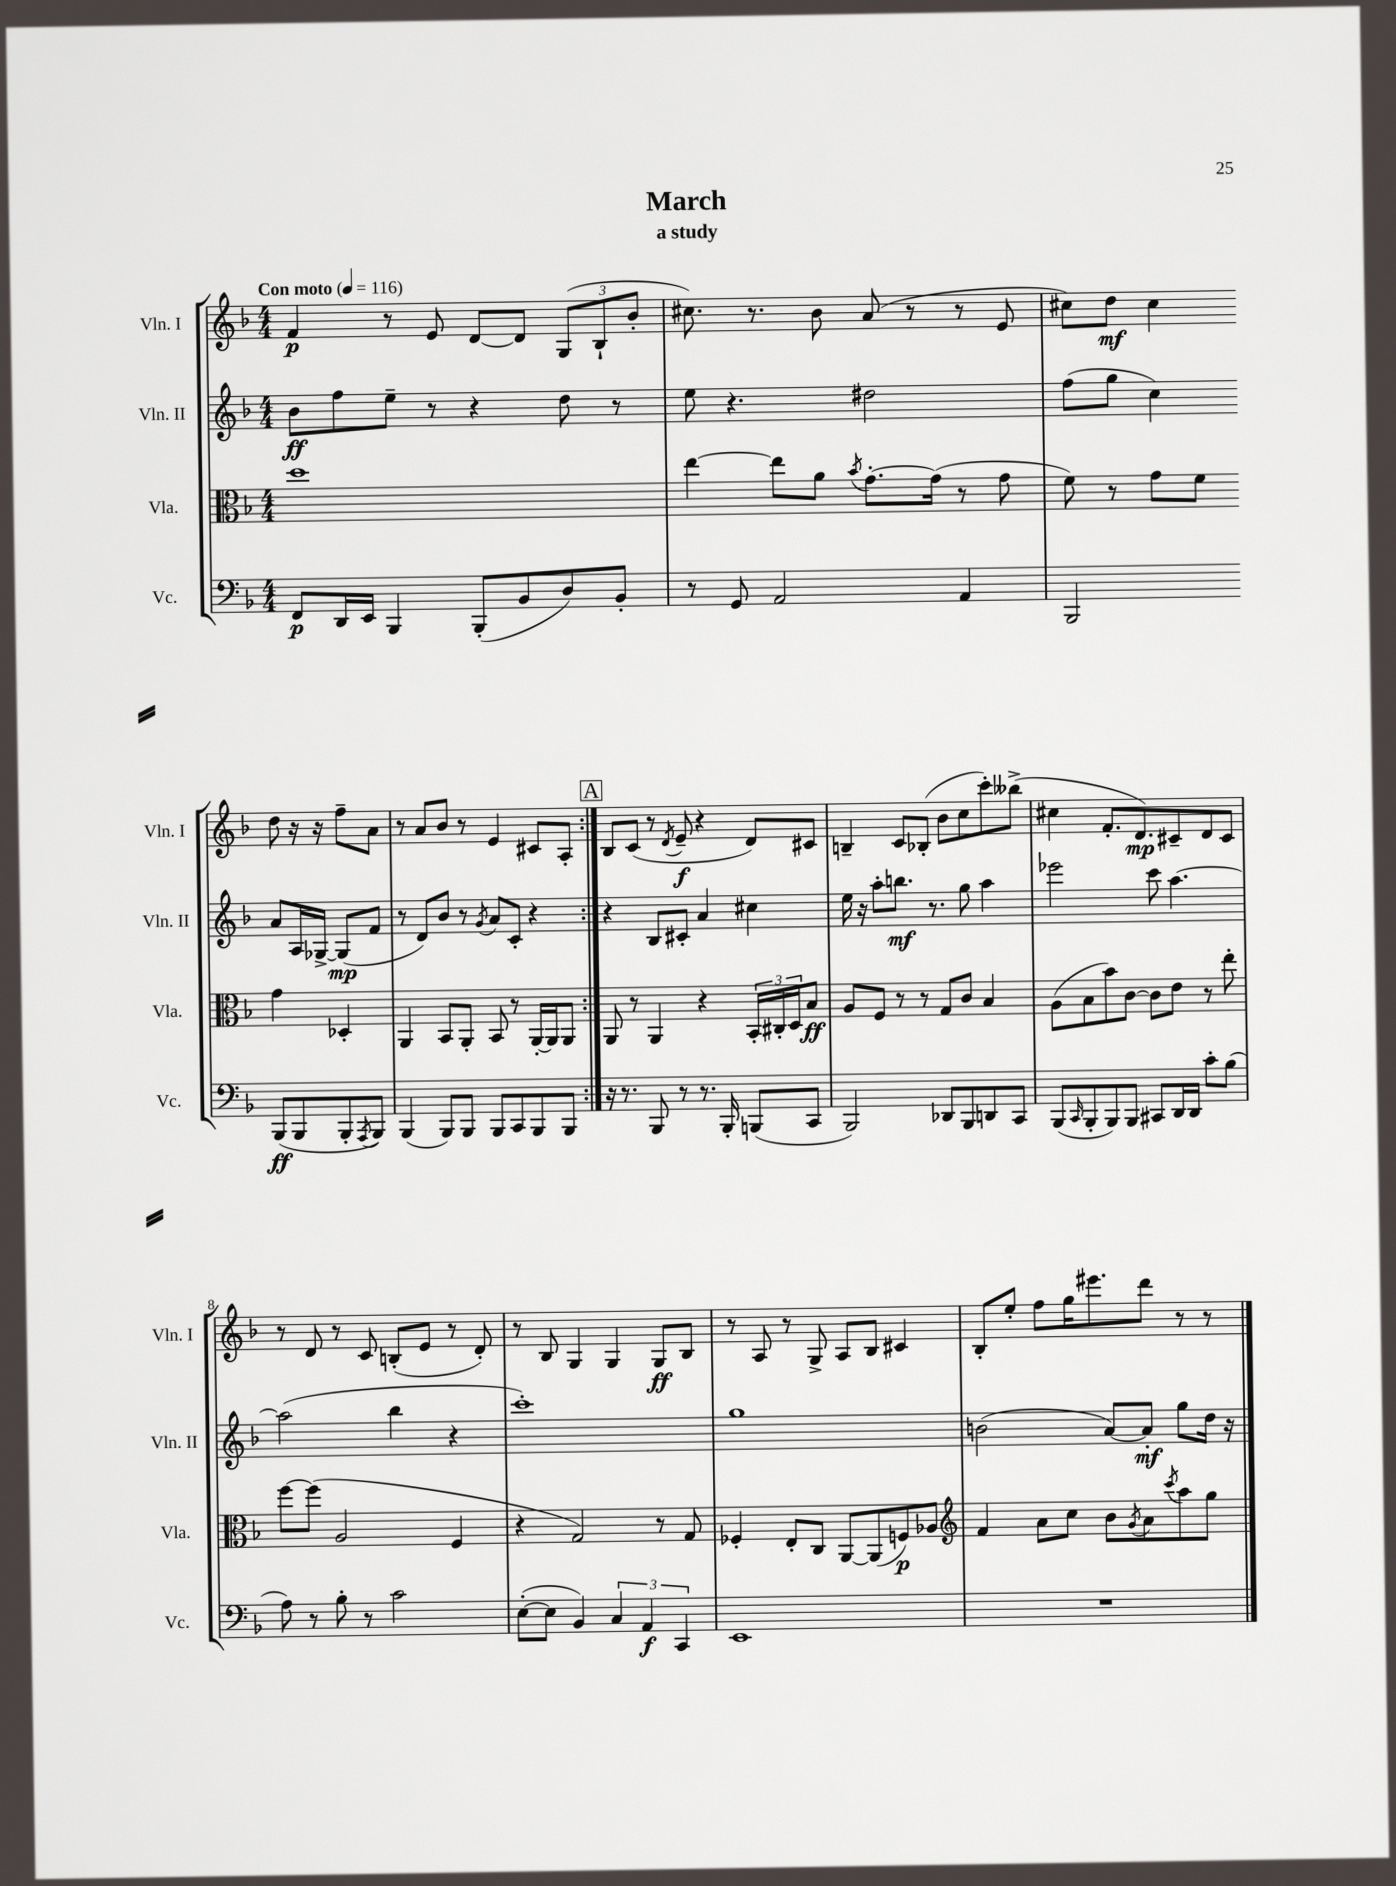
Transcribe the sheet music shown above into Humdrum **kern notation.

**kern	**dynam	**kern	**dynam	**kern	**dynam	**kern	**dynam
*part4	*part4	*part3	*part3	*part2	*part2	*part1	*part1
*staff4	*staff4	*staff3	*staff3	*staff2	*staff2	*staff1	*staff1
*I"Vc.	*	*I"Vla.	*	*I"Vln. II	*	*I"Vln. I	*
*I'Vc.	*	*I'Vla.	*	*I'Vln. II	*	*I'Vln. I	*
*clefF4	*	*clefC3	*	*clefG2	*	*clefG2	*
*k[b-]	*	*k[b-]	*	*k[b-]	*	*k[b-]	*
*M4/4	*	*M4/4	*	*M4/4	*	*M4/4	*
*MM116	*	*MM116	*	*MM116	*	*MM116	*
=1	=1	=1	=1	=1	=1	=1	=1
!	!	!	!	!	!	!LO:TX:a:B:t=Con moto	!
8FF/L	p	1dd	.	8b-\L	ff	4f/	p
16DD/L	.	.	.	8ff\	.	.	.
16EE/JJ	.	.	.	.	.	.	.
4BBB-/	.	.	.	8ee~\J	.	8r	.
.	.	.	.	8r	.	8e/	.
(8BBB-'/L	.	.	.	4r	.	[8d/L	.
8BB-/	.	.	.	.	.	8d/J]	.
8D/)	.	.	.	8dd\	.	(12G/L	.
.	.	.	.	.	.	12B-`/	.
8BB-'/J	.	.	.	8r	.	.	.
.	.	.	.	.	.	12b-'/J	.
=2	=2	=2	=2	=2	=2	=2	=2
8r	.	[4ee\	.	8ee\	.	8.cc#X\)	.
8GG/	.	.	.	4.r	.	.	.
.	.	.	.	.	.	8.r	.
2AA/	.	8ee\L]	.	.	.	.	.
.	.	8a\J	.	.	.	8b-\	.
.	.	8qb-/	.	.	.	.	.
.	.	[8.g'\L	.	2dd#X\	.	(8a/	.
.	.	.	.	.	.	8r	.
.	.	(16g\Jk]	.	.	.	.	.
4AA/	.	8r	.	.	.	8r	.
.	.	8g\	.	.	.	8e/	.
=3	=3	=3	=3	=3	=3	=3	=3
2BBB-/	.	8f\)	.	(8ff\L	.	8cc#X\L)	.
.	.	8r	.	8gg\J	.	8dd\J	mf
.	.	8g\L	.	4cc\)	.	4cc#\	.
.	.	8f\J	.	.	.	.	.
(8BBB-/L	ff	4g\	.	8a/L	.	8dd\	.
8BBB-/	.	.	.	16A/L	.	16r	.
.	.	.	.	[16G-X^/JJ	.	16r	.
8BBB-'/	.	4D-X'/	.	(8G-/L]	mp	8ff~\L	.
8qAAA/	.	.	.	.	.	.	.
8BBB-/J)	.	.	.	8f/J	.	8a\J	.
!!LO:LB:g=z
=4	=4	=4	=4	=4	=4	=4	=4
(4BBB-/	.	4AA/	.	8r	.	8r	.
.	.	.	.	8d/L)	.	8a/L	.
8BBB-/L)	.	8BB-/L	.	8b-/J	.	8b-/J	.
8BBB-/J	.	8AA'/J	.	8r	.	8r	.
.	.	.	.	8qg/	.	.	.
8BBB-/L	.	8BB-/	.	8a/L	.	4e/	.
8CC/	.	8r	.	8c'/J	.	.	.
8BBB-/	.	[16AA'/LL	.	4r	.	8c#X/L	.
.	.	16AA/J]	.	.	.	.	.
8BBB-/J	.	8AA/J	.	.	.	8A'/J	.
!!LO:REH:place=s1:t=A
=5:|!	=5:|!	=5:|!	=5:|!	=5:|!	=5:|!	=5:|!	=5:|!
16r	.	8AA/	.	4r	.	8B-/L	.
8.r	.	.	.	.	.	.	.
.	.	8r	.	.	.	(8c/J	.
8BBB-/	.	4AA/	.	8B-/L	.	8r	.
.	.	.	.	.	.	8qd/	.
8r	.	.	.	8c#X'/J	.	8e~/	f
8.r	.	4r	.	4a/	.	4r	.
16BBB-'/	.	.	.	.	.	.	.
(8BBBn/L	.	24BB-'/LL	.	4cc#X\	.	8d/L)	.
.	.	24C#X'/	.	.	.	.	.
.	.	24D/J	.	.	.	.	.
8CC/J	.	8B-/J	ff	.	.	8c#X/J	.
=6	=6	=6	=6	=6	=6	=6	=6
2BBB-/)	.	8A/L	.	16ee\	.	4Bn~/	.
.	.	.	.	16r	.	.	.
.	.	8F/J	.	8aa'\L	.	.	.
.	.	8r	.	8.bbn\J	mf	8c/L	.
.	.	8r	.	.	.	(8B-X'/J	.
.	.	.	.	8.r	.	.	.
8DD-X/L	.	8G/L	.	.	.	8b-\L	.
8BBB-/	.	8c/J	.	8gg\	.	8cc\	.
8DDn/	.	4B-/	.	4aa\	.	8ccc'\)	.
8CC/J	.	.	.	.	.	(8bb--X^\J	.
=7	=7	=7	=7	=7	=7	=7	=7
(8BBB-/L	.	(8A\L	.	2eee-X\	.	4cc#X\	.
16qqCC/	.	.	.	.	.	.	.
8BBB-'/	.	8B-\	.	.	.	.	.
8BBB-/)	.	8b-\)	.	.	.	8.f'/L	.
8BBB-/J	.	[8c\J	.	.	.	.	.
.	.	.	.	.	.	8.d/)	mp
8CC#X/L	.	8c\L]	.	8ccc\	.	.	.
16DD/L	.	8e\J	.	[4.aa\	.	8c#X~/	.
16DD/JJ	.	.	.	.	.	.	.
8c'\L	.	8r	.	.	.	8d/	.
(8B-\J	.	8ee'\	.	.	.	8c#/J	.
!!LO:LB:g=z
=8	=8	=8	=8	=8	=8	=8	=8
8A\)	.	[8ff\L	.	(2aa\]	.	8r	.
8r	.	(8ff\J]	.	.	.	8d/	.
8B-'\	.	2A/	.	.	.	8r	.
8r	.	.	.	.	.	8c/	.
2c\	.	.	.	4bb-\	.	(8Bn'/L	.
.	.	.	.	.	.	8e/J	.
.	.	4F/	.	4r	.	8r	.
.	.	.	.	.	.	8d'/)	.
=9	=9	=9	=9	=9	=9	=9	=9
([8E'\L	.	4r	.	1ccc')	.	8r	.
8E\J]	.	.	.	.	.	8B-/	.
4BB-/)	.	2G/)	.	.	.	4G/	.
6C/	.	.	.	.	.	4G/	.
6AA/	f	.	.	.	.	.	.
.	.	8r	.	.	.	8G/L	ff
6CC/	.	.	.	.	.	.	.
.	.	8G/	.	.	.	8B-/J	.
=10	=10	=10	=10	=10	=10	=10	=10
1EE	.	4F-X'/	.	1gg	.	8r	.
.	.	.	.	.	.	8A/	.
.	.	8E'/L	.	.	.	8r	.
.	.	8C/J	.	.	.	8G^/	.
.	.	[8AA/L	.	.	.	8A/L	.
.	.	(8AA/]	.	.	.	8B-/J	.
.	.	8Fn/)	p	.	.	4c#X/	.
.	.	8A-X/J	.	.	.	.	.
=11	=11	=11	=11	=11	=11	=11	=11
*	*	*clefG2	*	*	*	*	*
1r	.	4f/	.	(2bn\	.	8B-'/L	.
.	.	.	.	.	.	8ee'/J	.
.	.	8a\L	.	.	.	8ff\L	.
.	.	8cc\J	.	.	.	16gg\K	.
.	.	.	.	.	.	8.eee#X\	.
.	.	8b-\L	.	[8a/L)	.	.	.
.	.	8qg/	.	.	.	.	.
.	.	8a\	.	8a'/J]	mf	8ddd\J	.
.	.	8qccc/	.	.	.	.	.
.	.	8aa\	.	8gg\L	.	8r	.
.	.	8gg\J	.	16dd\Jk	.	8r	.
.	.	.	.	16r	.	.	.
==	==	==	==	==	==	==	==
*-	*-	*-	*-	*-	*-	*-	*-
